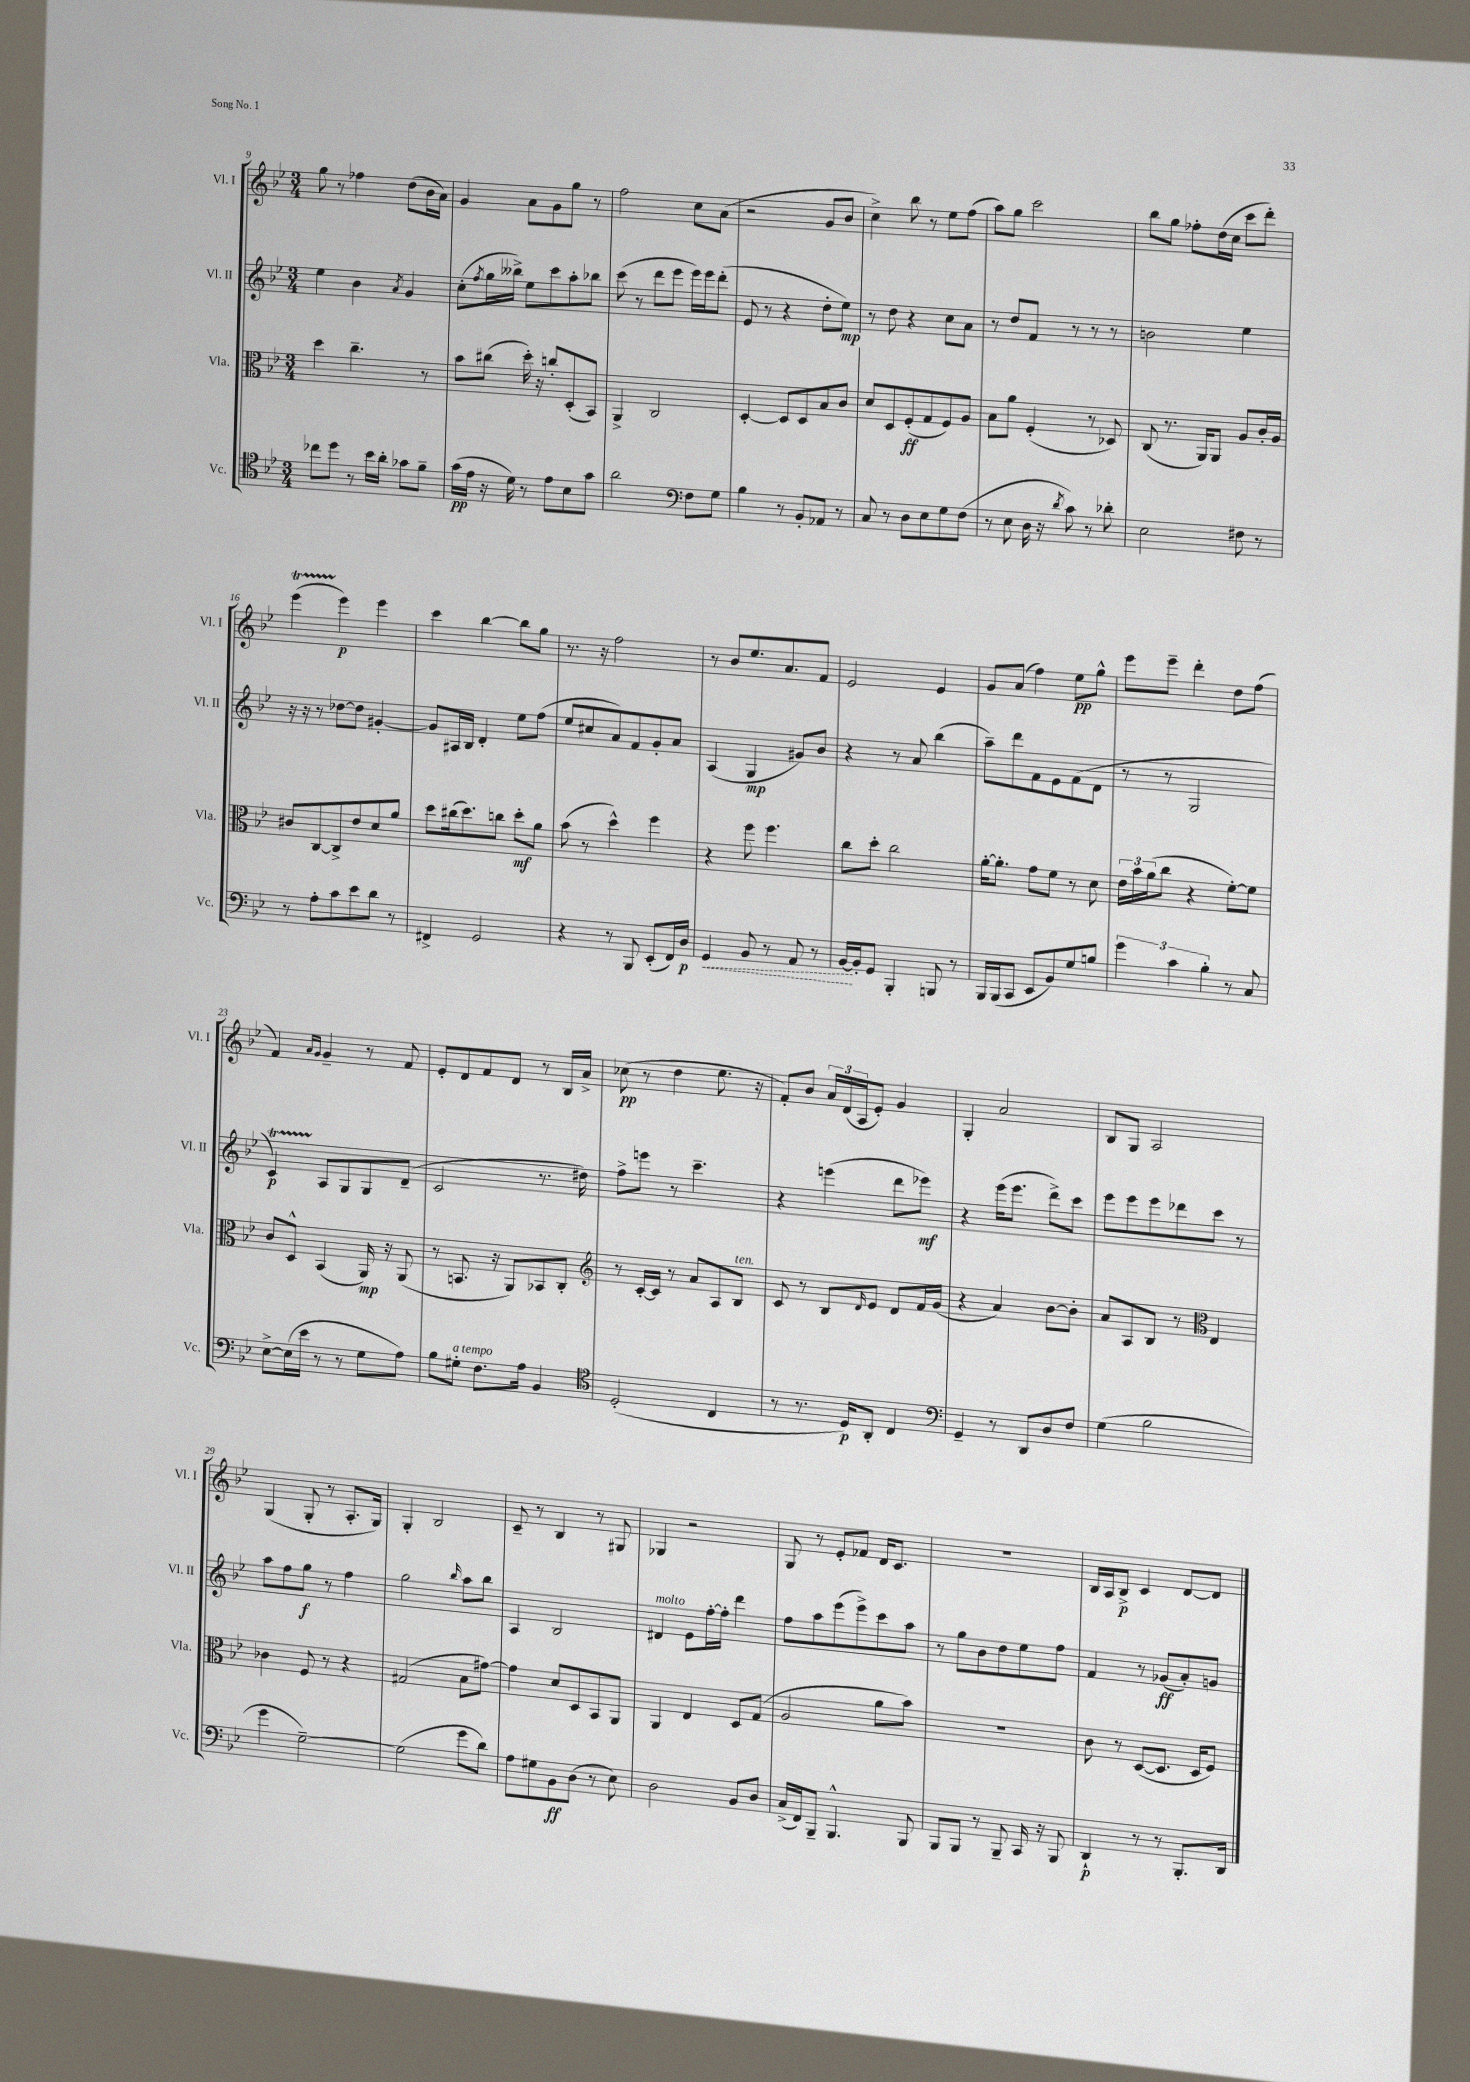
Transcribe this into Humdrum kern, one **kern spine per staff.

**kern	**dynam	**kern	**dynam	**kern	**dynam	**kern	**dynam
*part4	*part4	*part3	*part3	*part2	*part2	*part1	*part1
*staff4	*staff4	*staff3	*staff3	*staff2	*staff2	*staff1	*staff1
*I"Vc.	*	*I"Vla.	*	*I"Vl. II	*	*I"Vl. I	*
*I'Vc.	*	*I'Vla.	*	*I'Vl. II	*	*I'Vl. I	*
*clefC4	*	*clefC3	*	*clefG2	*	*clefG2	*
*k[b-e-]	*	*k[b-e-]	*	*k[b-e-]	*	*k[b-e-]	*
*M3/4	*	*M3/4	*	*M3/4	*	*M3/4	*
=9	=9	=9	=9	=9	=9	=9	=9
8cc-X\L	.	4dd\	.	4ee-\	.	8gg\	.
8dd\J	.	.	.	.	.	8r	.
8r	.	4.cc~\	.	4b-\	.	4ff-X\	.
16b-\LL	.	.	.	.	.	.	.
16a'\JJ	.	.	.	.	.	.	.
.	.	.	.	8qa/	.	.	.
8g-X\L	.	.	.	4g/	.	(8dd\L	.
8f~\J	.	8r	.	.	.	16b-\L	.
.	.	.	.	.	.	16a\JJ)	.
=10	=10	=10	=10	=10	=10	=10	=10
(16g\LL	pp	8b-\L	.	(8cc'\L	.	4g/	.
16e-\JJ	.	.	.	.	.	.	.
.	.	.	.	8qff/	.	.	.
16r	.	(8cc#X\J	.	16gg\L	.	.	.
16d\)	.	.	.	16bb--X^\JJ)	.	.	.
8r	.	16dd'\)	.	8ee-\L	.	8a\L	.
.	.	16r	.	.	.	.	.
8e-\L	.	8ccn'/L	.	8ccc\	.	8g\	.
8B-\	.	(8D'/	.	8aa'\	.	8gg\J	.
8g\J	.	8BB-/J)	.	8bb-X\J	.	8r	.
=11	=11	=11	=11	=11	=11	=11	=11
2a\	.	4AA^/	.	(8ccc\	.	2ff\	.
.	.	.	.	8r	.	.	.
.	.	2C/	.	8ddd\L	.	.	.
.	.	.	.	8eee-\J	.	.	.
*clefF4	*	*	*	*	*	*	*
8F\L	.	.	.	16eee-\LL)	.	8cc\L	.
.	.	.	.	16eee-\J	.	.	.
8G\J	.	.	.	(8ddd'\J	.	(8a\J	.
=12	=12	=12	=12	=12	=12	=12	=12
4B-\	.	[4D'/	.	8e-/	.	2r	.
.	.	.	.	8r	.	.	.
8r	.	8D/L]	.	4r	.	.	.
8BB-'/L	.	8D/	.	.	.	.	.
8AA-X/J	.	8B-/	.	8dd'\L	.	8g/L	.
8r	.	8c/J	.	8ee-\J)	mp	8b-/J	.
=13	=13	=13	=13	=13	=13	=13	=13
8C/	.	8d/L	.	8r	.	4cc^\)	.
8r	.	8D/	.	8dd\	.	.	.
8D\L	.	(8F'/	ff	4r	.	8bb-\	.
8E-\	.	8G/	.	.	.	8r	.
8G\	.	8F/)	.	8cc\L	.	8ee-\L	.
(8F\J	.	8A/J	.	8a\J	.	(8ff\J	.
=14	=14	=14	=14	=14	=14	=14	=14
8r	.	8B-\L	.	8r	.	8aa\L)	.
8E-\	.	8a\J	.	8dd/L	.	8gg\J	.
16D\	.	(4F'/	.	8f/J	.	2ccc\	.
16r	.	.	.	.	.	.	.
8qd/	.	.	.	.	.	.	.
8c\)	.	.	.	8r	.	.	.
8r	.	8r	.	8r	.	.	.
8d-X'\	.	8D-X/)	.	8r	.	.	.
=15	=15	=15	=15	=15	=15	=15	=15
2E-\	.	(8C/	.	2bn\	.	8bb-\L	.
.	.	8.r	.	.	.	8gg\J	.
.	.	.	.	.	.	8ff-X'\L	.
.	.	16AA/KL)	.	.	.	.	.
.	.	8AA/J	.	.	.	(16dd\L	.
.	.	.	.	.	.	16cc\JJ	.
8F#X\	.	8A/L	.	4ee-\	.	8ccc\L	.
8r	.	16c'/L	.	.	.	8ddd'\J)	.
.	.	16A/JJ	.	.	.	.	.
!!LO:LB:g=z
=16	=16	=16	=16	=16	=16	=16	=16
8r	.	8c#X/L	.	16r	.	(4eee-T\	.
.	.	.	.	16r	.	.	.
8A'\L	.	[8C/	.	8r	.	.	.
8c\	.	8C^/]	.	[8dd-X\L	.	4eee-\)	p
8e-\	.	8e-/	.	8dd-\J]	.	.	.
8d\J	.	8d/	.	[4g#X'/	.	4eee-\	.
8r	.	8a/J	.	.	.	.	.
=17	=17	=17	=17	=17	=17	=17	=17
4FF#X^/	.	8dd\L	.	8g#/L]	.	4ccc\	.
.	.	(16cc#X\k	.	16A#X/L	.	.	.
.	.	8.dd\)	.	16B-/JJ	.	.	.
2GG/	.	.	.	4d'/	.	[4bb-\	.
.	.	8ccn\J	.	.	.	.	.
.	.	8dd'\L	mf	8ee-\L	.	8bb-\L]	.
.	.	8a\J	.	(8ff\J	.	8gg\J	.
=18	=18	=18	=18	=18	=18	=18	=18
4r	.	(8b-\	.	8ee-/L	.	8.r	.
.	.	8r	.	8cc#X/	.	.	.
.	.	.	.	.	.	16r	.
8r	.	4dd^^\)	.	8a/)	.	2ff\	.
8BBB-/	.	.	.	8f/	.	.	.
(8EE-'/L	.	4ff\	.	8g'/	.	.	.
16FF/L)	.	.	.	8a/J	.	.	.
16D/JJ	p	.	.	.	.	.	.
=19	=19	=19	=19	=19	=19	=19	=19
!	!LO:HP:b	!	!	!	!	!	!
4GG/	<	4r	.	(4A/	.	8r	.
.	.	.	.	.	.	8b-/L	.
8BB-/	.	8ff\	.	4G/	mp	8.ee-/	.
8r	.	4.ff\	.	.	.	.	.
.	.	.	.	.	.	8.a/	.
8AA/	.	.	.	8g#X/L)	.	.	.
8r	.	.	.	8b-/J	.	8f/J	.
=20	=20	=20	=20	=20	=20	=20	=20
[16BB-/LL	.	8cc\L	.	4r	.	2e-/	.
16BB-'/J]	[	.	.	.	.	.	.
8GG/J	.	8dd'\J	.	.	.	.	.
4BBB-'/	.	2cc\	.	8r	.	.	.
.	.	.	.	8a/	.	.	.
8BBBn/	.	.	.	(4bb-\	.	4e-/	.
8r	.	.	.	.	.	.	.
=21	=21	=21	=21	=21	=21	=21	=21
16BBB-/LL	.	[16a'\KL	.	8aa~\L)	.	8g/L	.
(16BBB-/J	.	8.a'\J]	.	.	.	.	.
8CC/J	.	.	.	8ddd\	.	(8a/J	.
8EE-/L	.	8g\L	.	8f\	.	4ff\)	.
8BB-/)	.	8f\J	.	8e-\	.	.	.
8G/	.	8r	.	(8f\	.	8ee-\L	pp
8Bn/J	.	8d\	.	8d\J	.	8gg^^\J	.
=22	=22	=22	=22	=22	=22	=22	=22
6g\	.	24e-\LL	.	8r	.	8eee-\L	.
.	.	24b-\	.	.	.	.	.
.	.	(24a\J	.	.	.	.	.
.	.	8cc\J	.	8r	.	8eee-~\J	.
6c\	.	.	.	.	.	.	.
.	.	4r	.	2G/	.	4ddd'\	.
6B-'\	.	.	.	.	.	.	.
8r	.	[8f'\L)	.	.	.	8dd\L	.
8C/	.	8f\J]	.	.	.	(8ff\J	.
!!LO:LB:g=z
=23	=23	=23	=23	=23	=23	=23	=23
[8E-^\L	.	8c/L	.	4cT/)	p	4f/)	.
(16E-\L]	.	8D^^/J	.	.	.	.	.
16e-\JJ	.	.	.	.	.	.	.
.	.	.	.	.	.	16qqa/LL	.
.	.	.	.	.	.	16qqg/JJ	.
8r	.	(4BB-/	.	8A/L	.	4g~/	.
8r	.	.	.	8G/	.	.	.
8G\L	.	16AA/)	mp	8G/	.	8r	.
.	.	16r	.	.	.	.	.
8A\J)	.	(8AA/	.	(8d~/J	.	8f/	.
=24	=24	=24	=24	=24	=24	=24	=24
8B-\L	.	8r	.	2c/	.	8e-'/L	.
!LO:TX:a:i:t=a tempo	!	!	!	!	!	!	!
8G#X'\J	.	8.BBn/	.	.	.	8d/	.
8.F\L	.	.	.	.	.	8f/	.
.	.	16r	.	.	.	.	.
.	.	8AA/L)	.	.	.	8d/J	.
16A\Jk	.	.	.	.	.	.	.
4BB-/	.	8BB-X/	.	8.r	.	8r	.
.	.	8C'/J	.	.	.	16B-/LL	.
.	.	.	.	16dd#X\)	.	16a^/JJ	.
=25	=25	=25	=25	=25	=25	=25	=25
*clefC4	*	*clefG2	*	*	*	*	*
(2D'/	.	8r	.	8ff^\L	.	(8cc-X\	pp
.	.	[16c'/LL	.	8eeen\J	.	8r	.
.	.	16c/JJ]	.	.	.	.	.
.	.	8r	.	8r	.	4dd\	.
.	.	8a/L	.	4.ccc~\	.	.	.
4C/	.	8A/	.	.	.	8.ee-\	.
!	!	!LO:TX:a:i:t=ten.	!	!	!	!	!
.	.	8B-/J	.	.	.	.	.
.	.	.	.	.	.	16r	.
=26	=26	=26	=26	=26	=26	=26	=26
8r	.	8c/	.	4r	.	8f'/L)	.
8.r	.	8r	.	.	.	8b-/J	.
.	.	8B-/L	.	(4eeen\	.	24a/LL	.
.	.	.	.	.	.	(24d/	.
16D/KL)	p	.	.	.	.	.	.
.	.	.	.	.	.	24A/J	.
.	.	16qqd/	.	.	.	.	.
8AA'/J	.	8e-/J	.	.	.	8e-'/J)	.
4C/	.	8d/L	.	8ddd\L	.	4g/	.
.	.	16f/L	.	8eee-X\J)	mf	.	.
.	.	(16g/JJ	.	.	.	.	.
=27	=27	=27	=27	=27	=27	=27	=27
*clefF4	*	*	*	*	*	*	*
4GG~/	.	4r	.	4r	.	4G'/	.
8r	.	4a/)	.	(16eee-\KL	.	2a/	.
.	.	.	.	8.eee-\J	.	.	.
8DD/L	.	.	.	.	.	.	.
8D/	.	[8b-\L	.	8ddd^\L)	.	.	.
8F/J	.	8b-'\J]	.	8ccc\J	.	.	.
=28	=28	=28	=28	=28	=28	=28	=28
(4G\	.	8a/L	.	8eee-\L	.	8B-/L	.
.	.	8A/	.	8eee-\	.	8G/J	.
2B-\	.	8B-/J	.	8eee-\	.	2A/	.
.	.	8r	.	8ddd-X\	.	.	.
*	*	*clefC3	*	*	*	*	*
.	.	4E-/	.	8ccc\J	.	.	.
.	.	.	.	8r	.	.	.
!!LO:LB:g=z
=29	=29	=29	=29	=29	=29	=29	=29
4g\	.	4c-X\	.	8aa\L	.	(4G/	.
.	.	.	.	8ff\	.	.	.
[2G~\)	.	8F/	.	8gg\J	f	8G'/	.
.	.	8r	.	8r	.	8r	.
.	.	4r	.	4ff\	.	8.A'/L	.
.	.	.	.	.	.	16G/Jk)	.
=30	=30	=30	=30	=30	=30	=30	=30
(2G\]	.	(2G#X/	.	2gg\	.	4G'/	.
.	.	.	.	.	.	2B-/	.
.	.	.	.	16qqbb-/	.	.	.
8g\L	.	8B-\L	.	8aa\L	.	.	.
8d\J)	.	[8g#X\J)	.	8bb-\J	.	.	.
=31	=31	=31	=31	=31	=31	=31	=31
8A\L	.	4g#\]	.	4A/	.	8c~/	.
8G#X\	.	.	.	.	.	8r	.
8BB-\	ff	8d/L	.	2B-/	.	4B-/	.
(8D\J	.	8D/	.	.	.	.	.
8r	.	8BB-/	.	.	.	8r	.
8E-\)	.	8AA/J	.	.	.	8G#X/	.
=32	=32	=32	=32	=32	=32	=32	=32
!	!	!	!	!LO:TX:a:i:t=molto	!	!	!
2D\	.	4AA/	.	4d#X/	.	4G-X/	.
.	.	4E-/	.	8e-\L	.	2r	.
.	.	.	.	[16ff'\L	.	.	.
.	.	.	.	16ff'\JJ]	.	.	.
8BB-/L	.	8D/L	.	4ddd\	.	.	.
8D/J	.	(8G/J	.	.	.	.	.
=33	=33	=33	=33	=33	=33	=33	=33
(16C^/LL	.	2A/	.	8ff\L	.	8G/	.
16FF/J)	.	.	.	.	.	.	.
8BBB-~/J	.	.	.	8aa\	.	8r	.
4.BBB-^^/	.	.	.	(8eee-\	.	8e-'/L	.
.	.	.	.	8eee-^\)	.	8f-X/J	.
.	.	8a\L	.	8ccc\	.	16d/KL	.
.	.	.	.	.	.	8.c/J	.
8BBB-/	.	8b-\J)	.	8aa\J	.	.	.
=34	=34	=34	=34	=34	=34	=34	=34
8BBB-/L	.	2.r	.	8r	.	2.r	.
8BBB-/J	.	.	.	8gg\L	.	.	.
8r	.	.	.	8b-\	.	.	.
8BBB-~/	.	.	.	8dd\	.	.	.
16CC/	.	.	.	8ee-\	.	.	.
16r	.	.	.	.	.	.	.
8BBB-/	.	.	.	8ff\J	.	.	.
=35	=35	=35	=35	=35	=35	=35	=35
4DD`/	p	8c\	.	4f/	.	16B-/LL	.
.	.	.	.	.	.	16A/J	.
.	.	8r	.	.	.	8B-^/J	p
8r	.	([8D/L	.	8r	.	4c/	.
8r	.	8.D/J]	.	(8g-X/L	ff	.	.
8.BBB-'/L	.	.	.	8a'/)	.	[8d/L	.
.	.	16D/KL	.	.	.	.	.
.	.	8F/J)	.	8gn/J	.	8d/J]	.
16DD/Jk	.	.	.	.	.	.	.
==	==	==	==	==	==	==	==
*-	*-	*-	*-	*-	*-	*-	*-
